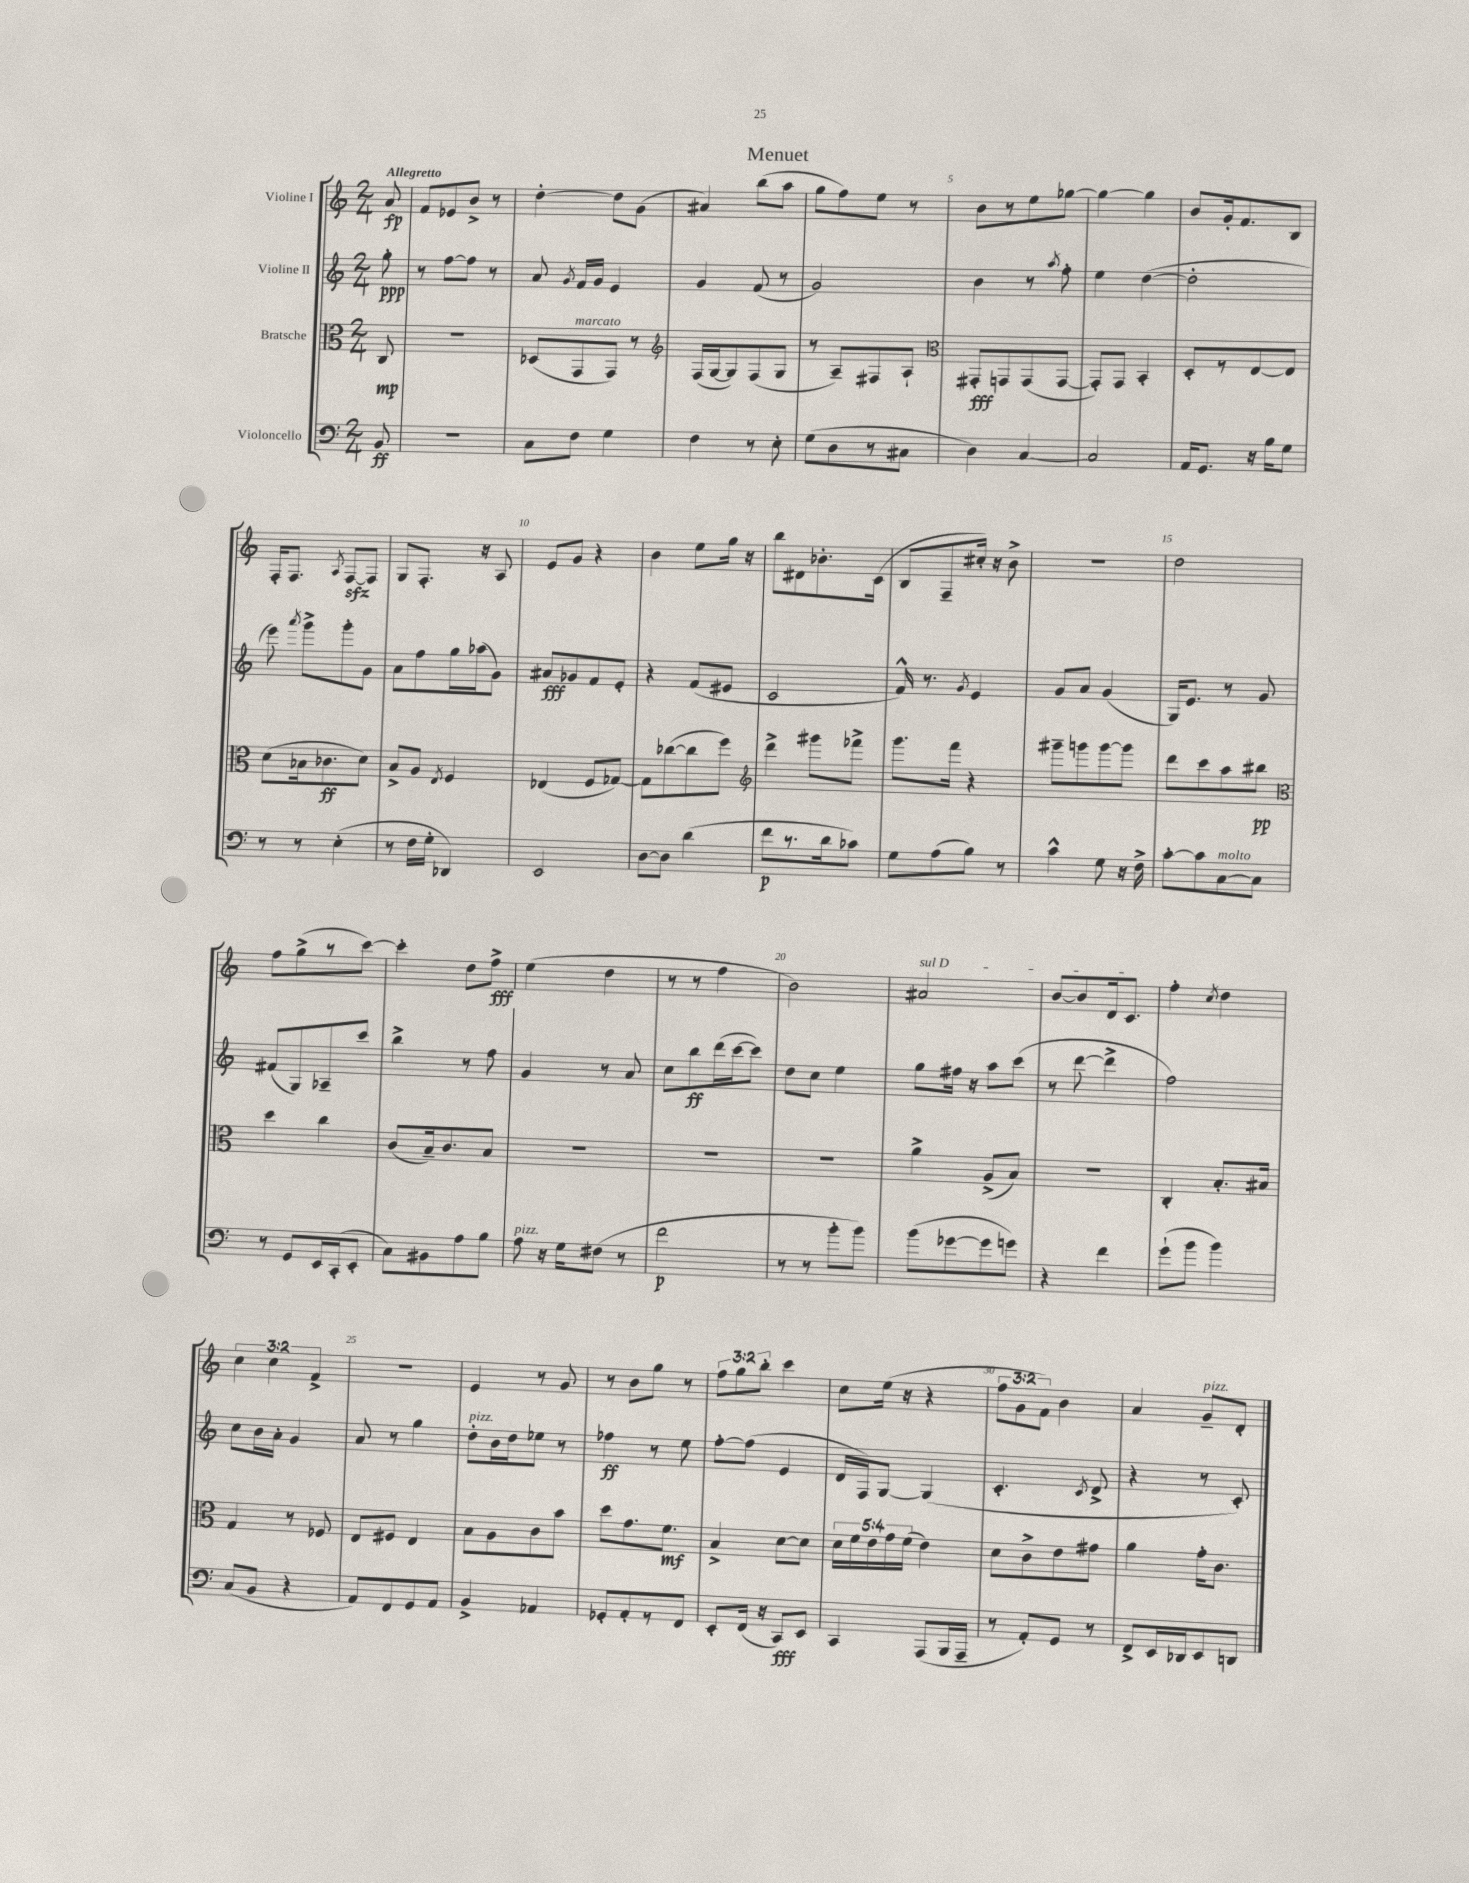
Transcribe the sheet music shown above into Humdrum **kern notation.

**kern	**dynam	**kern	**dynam	**kern	**dynam	**kern	**dynam
*part4	*part4	*part3	*part3	*part2	*part2	*part1	*part1
*staff4	*staff4	*staff3	*staff3	*staff2	*staff2	*staff1	*staff1
*I"Violoncello	*	*I"Bratsche	*	*I"Violine II	*	*I"Violine I	*
*clefF4	*	*clefC3	*	*clefG2	*	*clefG2	*
*k[]	*	*k[]	*	*k[]	*	*k[]	*
*M2/4	*	*M2/4	*	*M2/4	*	*M2/4	*
=	=	=	=	=	=	=	=
!	!	!	!	!	!	!LO:TX:a:B:t=Allegretto	!
8BB/	ff	8C/	mp	8gg'\	ppp	8a/	fp
=1	=1	=1	=1	=1	=1	=1	=1
2r	.	2r	.	8r	.	8f/L	.
.	.	.	.	[8ff\L	.	8e-X/	.
.	.	.	.	8ff\J]	.	8b^/J	.
.	.	.	.	8r	.	8r	.
=2	=2	=2	=2	=2	=2	=2	=2
8C\L	.	(8D-X/L	.	8a/	.	[4dd'\	.
.	.	.	.	8qg/	.	.	.
!	!	!LO:TX:a:i:t=marcato	!	!	!	!	!
8F\J	.	8GG/	.	16f/LL	.	.	.
.	.	.	.	16g/JJ	.	.	.
4G\	.	8GG/J)	.	4e/	.	8dd\L]	.
.	.	8r	.	.	.	(8g\J	.
=3	=3	=3	=3	=3	=3	=3	=3
*	*	*clefG2	*	*	*	*	*
4F\	.	(16F/LL	.	4g/	.	4a#X/)	.
.	.	[16G/J	.	.	.	.	.
.	.	8G/])	.	.	.	.	.
8r	.	(8F/	.	(8f/	.	(8bb\L	.
8E'\	.	8G/J	.	8r	.	8aa\J	.
=4	=4	=4	=4	=4	=4	=4	=4
(8G\L	.	8r	.	2g/)	.	8gg\L	.
8D\	.	8A~/L)	.	.	.	8ff\)	.
8r	.	8F#X/	.	.	.	8ee\J	.
8C#X\J	.	8A`/J	.	.	.	8r	.
=5	=5	=5	=5	=5	=5	=5	=5
*	*	*clefC3	*	*	*	*	*
4D\)	.	8GG#X'/L	fff	4b\	.	8b\L	.
.	.	8GGn/	.	.	.	8r	.
[4C/	.	(8GG/	.	8r	.	8ee\	.
.	.	.	.	8qaa/	.	.	.
.	.	[8GG/J	.	8ff'\	.	[8gg-X\J	.
=6	=6	=6	=6	=6	=6	=6	=6
2C/]	.	8GG'/L])	.	4ee\	.	4gg-\_	.
.	.	8GG/J	.	.	.	.	.
.	.	4BB'/	.	([4dd\	.	4gg-\]	.
=7	=7	=7	=7	=7	=7	=7	=7
16AA/KL	.	8D'/L	.	2dd'\]	.	8b/L	.
8.GG/J	.	.	.	.	.	.	.
.	.	8r	.	.	.	16g'/k	.
.	.	.	.	.	.	8.f/	.
16r	.	[8E/	.	.	.	.	.
16B\KL	.	.	.	.	.	.	.
8G\J	.	8E/J]	.	.	.	8B/J	.
!!LO:LB:g=z
=8	=8	=8	=8	=8	=8	=8	=8
8r	.	(8d\L	.	8eee\)	.	16F'/KL	.
.	.	.	.	.	.	8.F/J	.
.	.	.	.	8qaaa/	.	.	.
8r	.	16B-X\k	.	8ggg^\L	.	.	.
.	.	8.c-X\	ff	.	.	.	.
.	.	.	.	.	.	8qA/	.
(4E'\	.	.	.	8ggg'\	.	[8Fzz/L	.
.	.	8d\J)	.	8g\J	.	8F/J]	.
=9	=9	=9	=9	=9	=9	=9	=9
8r	.	8B^/L	.	8a\L	.	8G/L	.
16F\LL	.	8A/J	.	8ff\	.	8.F'/J	.
16G'\JJ	.	.	.	.	.	.	.
.	.	8qE/	.	.	.	.	.
4DD-X/)	.	4F/	.	16gg\L	.	.	.
.	.	.	.	(16aa-X\J	.	16r	.
.	.	.	.	8g\J)	.	8A/	.
=10	=10	=10	=10	=10	=10	=10	=10
2EE/	.	(4E-X/	.	8a#X/L	fff	8e/L	.
.	.	.	.	8g-X/	.	8g/J	.
.	.	8F/L	.	8f/	.	4r	.
.	.	[8G-X/J)	.	8e'/J	.	.	.
=11	=11	=11	=11	=11	=11	=11	=11
[8D\L	.	8G-\L]	.	4r	.	4b\	.
8D\J]	.	([8cc-X\	.	.	.	.	.
(4d\	.	8cc-\]	.	(8f/L	.	8ee\L	.
.	.	8ff\J)	.	8e#X/J	.	16gg\Jk	.
.	.	.	.	.	.	16r	.
=12	=12	=12	=12	=12	=12	=12	=12
*	*	*clefG2	*	*	*	*	*
8f\L	p	4ddd^\	.	2c/	.	8bb\L	.
8.r	.	.	.	.	.	8d#X\	.
.	.	8ggg#X\L	.	.	.	8.b-X'\	.
16d\k	.	.	.	.	.	.	.
8c-X\J)	.	8fff-X^\J	.	.	.	.	.
.	.	.	.	.	.	(16c\Jk	.
=13	=13	=13	=13	=13	=13	=13	=13
8G\L	.	8.ggg\L	.	16f^^/)	.	8B/L	.
.	.	.	.	8.r	.	.	.
(8A\	.	.	.	.	.	8F~/	.
.	.	16fff\Jk	.	.	.	.	.
.	.	.	.	8qg/	.	.	.
8B\J)	.	4r	.	4e/	.	16cc#X'/Jk)	.
.	.	.	.	.	.	16r	.
8r	.	.	.	.	.	8b^\	.
=14	=14	=14	=14	=14	=14	=14	=14
4c^^\	.	8ggg#X~\L	.	8g/L	.	2r	.
.	.	8gggn\	.	8a/J	.	.	.
8G\	.	[8ggg\	.	(4g/	.	.	.
16r	.	8ggg\J]	.	.	.	.	.
16F^\	.	.	.	.	.	.	.
=15	=15	=15	=15	=15	=15	=15	=15
[8c'\L	.	8ddd\L	.	16G/KL)	.	2dd\	.
.	.	.	.	8.e/J	.	.	.
8c\]	.	8ccc\	.	.	.	.	.
!LO:TX:a:i:t=molto	!	!	!	!	!	!	!
[8C\	.	8aa\	.	8r	.	.	.
8C\J]	.	8bb#X\J	pp	8g/	.	.	.
!!LO:LB:g=z
=16	=16	=16	=16	=16	=16	=16	=16
*	*	*clefC3	*	*	*	*	*
8r	.	4dd\	.	(8f#X/L	.	8ff\L	.
8GG/L	.	.	.	8G/)	.	(8gg^\	.
16EE/L	.	4cc\	.	8A-X~/	.	8r	.
(16CC'/J	.	.	.	.	.	.	.
8EE'/J	.	.	.	8ccc/J	.	[8ccc\J)	.
=17	=17	=17	=17	=17	=17	=17	=17
8C\L)	.	(8c/L	.	4bb^\	.	4ccc'\]	.
8BB#X\	.	16B~/k)	.	.	.	.	.
.	.	8.c/	.	.	.	.	.
8A\	.	.	.	8r	.	8dd\L	.
8B\J	.	8B/J	.	8ff\	.	8ff^\J	fff
=18	=18	=18	=18	=18	=18	=18	=18
!LO:TX:a:i:t=pizz.	!	!	!	!	!	!	!
8A\	.	2r	.	4g/	.	(4ee\	.
16r	.	.	.	.	.	.	.
16G\KL	.	.	.	.	.	.	.
(8F#X\J	.	.	.	8r	.	4dd\	.
8r	.	.	.	8a/	.	.	.
=19	=19	=19	=19	=19	=19	=19	=19
2f\	p	2r	.	8cc\L	.	8r	.
.	.	.	.	8bb\	ff	8r	.
.	.	.	.	(16ddd\L	.	4ff\	.
.	.	.	.	[16ccc\J	.	.	.
.	.	.	.	8ccc\J])	.	.	.
=20	=20	=20	=20	=20	=20	=20	=20
8r	.	2r	.	8dd\L	.	2b\)	.
8r	.	.	.	8cc\J	.	.	.
8b'\L	.	.	.	4ee\	.	.	.
8b\J)	.	.	.	.	.	.	.
=21	=21	=21	=21	=21	=21	=21	=21
!	!	!	!	!	!	!LO:TX:a:i:t=sul D	!
(8b\L	.	4a^\	.	8gg\L	.	2a#X/	.
[8g-X\	.	.	.	16ff#X\Jk	.	.	.
.	.	.	.	16r	.	.	.
8g-\]	.	(8A^/L	.	8aa\L	.	.	.
8gn\J)	.	8B/J)	.	(8ccc\J	.	.	.
=22	=22	=22	=22	=22	=22	=22	=22
4r	.	2r	.	8r	.	[8b/L	.
.	.	.	.	[8ddd\	.	8b/]	.
4f\	.	.	.	4ddd^\]	.	16d/k	.
.	.	.	.	.	.	8.c/J	.
=23	=23	=23	=23	=23	=23	=23	=23
(8g`\L	.	4C'/	.	2ff\)	.	4ff'\	.
8b\J	.	.	.	.	.	.	.
.	.	.	.	.	.	8qcc/	.
4b\)	.	8.B'/L	.	.	.	4dd\	.
.	.	16B#X/Jk	.	.	.	.	.
!!LO:LB:g=z
=24	=24	=24	=24	=24	=24	=24	=24
(8C/L	.	4G/	.	8cc\L	.	6cc\	.
8BB/J	.	.	.	16b\L	.	.	.
.	.	.	.	.	.	6cc\	.
.	.	.	.	16a'\JJ	.	.	.
4r	.	8r	.	4g/	.	.	.
.	.	.	.	.	.	6f^/	.
.	.	8F-X/	.	.	.	.	.
=25	=25	=25	=25	=25	=25	=25	=25
8AA/L)	.	8E/L	.	8a/	.	2r	.
8FF/	.	8F#X/J	.	8r	.	.	.
8GG/	.	4E/	.	4gg\	.	.	.
8AA/J	.	.	.	.	.	.	.
=26	=26	=26	=26	=26	=26	=26	=26
!	!	!	!	!LO:TX:a:i:t=pizz.	!	!	!
4BB^/	.	8B\L	.	8dd'\L	.	4e/	.
.	.	8A\	.	16b\L	.	.	.
.	.	.	.	16dd\J	.	.	.
4AA-X/	.	8c\	.	8ee-X\J	.	8r	.
.	.	8b\J	.	8r	.	8g/	.
=27	=27	=27	=27	=27	=27	=27	=27
8GG-X'/L	.	8dd\L	.	4ff-X\	ff	8r	.
8AA'/	.	8.g\	.	.	.	8b\L	.
8r	.	.	.	8r	.	8gg\J	.
.	.	8.f\J	mf	.	.	.	.
8FF/J	.	.	.	8ee\	.	8r	.
=28	=28	=28	=28	=28	=28	=28	=28
8EE'/L	.	4B^/	.	[8ff'\L	.	12ff\L	.
.	.	.	.	.	.	12gg\	.
(16FF/Jk	.	.	.	(8ff\J]	.	.	.
.	.	.	.	.	.	12bb'\J	.
16r	.	.	.	.	.	.	.
8CC/L)	fff	[8d\L	.	4e/	.	4ccc\	.
8EE/J	.	8d\J]	.	.	.	.	.
=29	=29	=29	=29	=29	=29	=29	=29
4CC/	.	20d\LL	.	16d/LL	.	8cc\L	.
.	.	20f\	.	.	.	.	.
.	.	.	.	16F/J)	.	.	.
.	.	20e\	.	.	.	.	.
.	.	.	.	[8G/J	.	(16ee\Jk	.
.	.	20g\	.	.	.	.	.
.	.	.	.	.	.	16r	.
.	.	(20f\JJ	.	.	.	.	.
(8AAA/L	.	4e\)	.	(4G/]	.	4r	.
16BBB/L	.	.	.	.	.	.	.
16AAA~/JJ	.	.	.	.	.	.	.
=30	=30	=30	=30	=30	=30	=30	=30
8r	.	8d\L	.	4.c'/	.	12ff\L	.
.	.	.	.	.	.	12g\	.
8AA'/L)	.	8c^\	.	.	.	.	.
.	.	.	.	.	.	12f\J)	.
8GG/J	.	8e\	.	.	.	4b\	.
.	.	.	.	8qc/	.	.	.
8r	.	8g#X\J	.	8d^/	.	.	.
=31	=31	=31	=31	=31	=31	=31	=31
8FF^/L	.	4a\	.	4r	.	4a/	.
16EE/L	.	.	.	.	.	.	.
16DD-X/J	.	.	.	.	.	.	.
!	!	!	!	!	!	!LO:TX:a:i:t=pizz.	!
8EE/	.	16g'\KL	.	8r	.	8g~/L	.
.	.	8.c\J	.	.	.	.	.
8DDn/J	.	.	.	8c'/)	.	8d'/J	.
==	==	==	==	==	==	==	==
*-	*-	*-	*-	*-	*-	*-	*-
